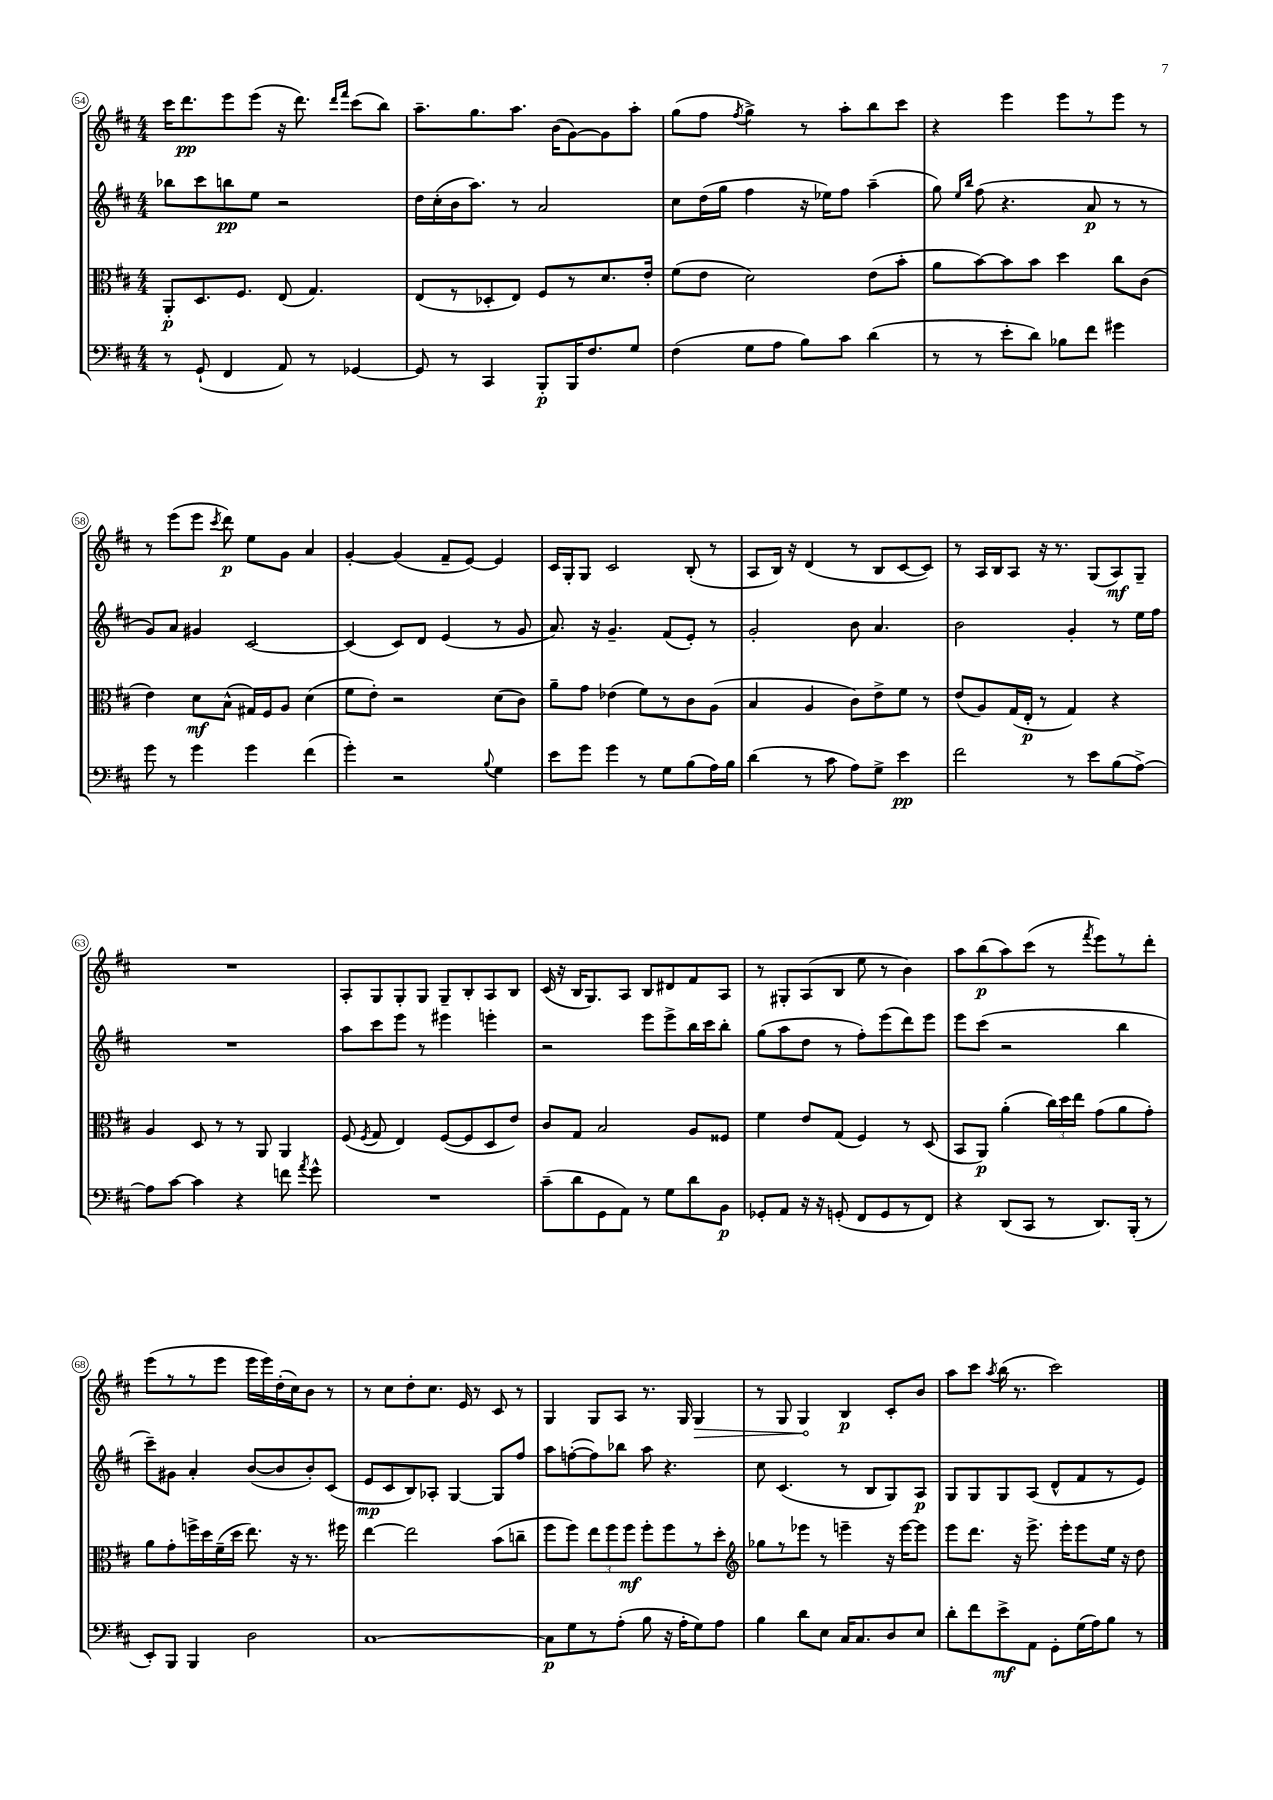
<<
\new StaffGroup <<
\new Staff = "s0" {
    \clef treble \key d \major \numericTimeSignature \time 4/4
    \autoBeamOff cis'''16[ d'''8.\pp e'''8 e'''8]( r16 d'''8.) \grace { d'''16[ fis'''16] } cis'''8[( b''8]) |
    a''8.[-- g''8. a''8.] b'16[( g'8~) g'8 a''8]-. |
    g''8[( fis''8] \acciaccatura { fis''8 } g''4->) r8 a''8[-. b''8 cis'''8] |
    r4 e'''4 e'''8[ r8 e'''8] r8 |
    r8 e'''8[( e'''8] \acciaccatura { cis'''8 } d'''8\p) e''8[ g'8] a'4 |
    g'4~-. g'4( fis'8[-- e'8]~) e'4 |
    cis'16[ g16-. g8] cis'2 b8-.( r8 |
    a8[ b16]) r16 d'4( r8 b8[ cis'8~ cis'8]) |
    r8 a16[ b16 a8] r16 r8. g8[( a8\mf) g8]-- |
    R1 |
    a8[-. g8 g8-. g8] g8[-- b8-. a8 b8] |
    cis'16( r16 b16[ g8.) a8] b8[ dis'8 fis'8 a8] |
    r8 gis8[-. a8( b8] e''8 r8 b'4) |
    a''8[ b''8\p( a''8) cis'''8]( r8 \acciaccatura { fis'''8 } e'''8[) r8 d'''8]-. |
    e'''8[( r8 r8 e'''8] e'''16[ e'''16) d''16-.( cis''16) b'8] r8 |
    r8 cis''8[ d''8-. cis''8.] e'16 r8 cis'8 r8 |
    g4 g8[ a8] r8. g16 \once \override Hairpin.circled-tip = ##t g4\> |
    r8 g8 g4\! b4\p cis'8[-. b'8] |
    a''8[ cis'''8] \acciaccatura { a''8 } b''16( r8. cis'''2) \bar "|." |
}
\new Staff = "s1" {
    \clef treble \key d \major \numericTimeSignature \time 4/4
    \autoBeamOff bes''8[ cis'''8 b''8\pp e''8] r2 |
    d''16[ cis''16-.( b'16 a''8.]) r8 a'2 |
    cis''8[ d''16( g''16] fis''4 r16 ees''16[) fis''8] a''4--( |
    g''8) \grace { e''16[ b''16] } fis''8( r4. a'8\p r8 r8 |
    g'8[) a'8] gis'4 cis'2~ |
    cis'4( cis'8[) d'8] e'4( r8 g'8 |
    a'8.) r16 g'4.-- fis'8[( e'8]-.) r8 |
    g'2-. b'8 a'4. |
    b'2 g'4-. r8 e''16[ fis''16] |
    R1 |
    a''8[ cis'''8 e'''8] r8 eis'''4 e'''4-. |
    r2 e'''8[ e'''8-> b''16 cis'''16 b''8]-. |
    g''8[( a''8 d''8] r8 fis''8[-.) e'''8( d'''8) e'''8] |
    e'''8[ cis'''8]( r2 b''4 |
    cis'''8[--) gis'8] a'4-. b'8[~( b'8 b'8-.) cis'8]( |
    e'8[\mp cis'8 b8) aes8]-. g4~ g8[ fis''8] |
    a''8[ f''8~-.( f''8) bes''8] a''8 r4. |
    cis''8 cis'4.( r8 b8[ g8) a8]\p |
    g8[ g8 g8 a8]( d'8[-^ fis'8 r8 e'8]) \bar "|." |
}
\new Staff = "s2" {
    \clef alto \key d \major \numericTimeSignature \time 4/4
    \autoBeamOff a,8[-.\p d8. fis8.] e8( g4.) |
    e8[( r8 des8-. e8]) fis8[ r8 d'8. e'16]-. |
    fis'8[( e'8] d'2) e'8[( b'8]-. |
    a'8[ b'8~) b'8 b'8] d''4 cis''8[ cis'8]( |
    e'4) d'8[\mf b8]-^( gis16[) fis16 a8] d'4( |
    fis'8[ e'8]-.) r2 d'8[( cis'8]) |
    a'8[-- g'8] ees'4( fis'8[) r8 cis'8 a8]( |
    b4 a4 cis'8[) e'8-> fis'8] r8 |
    e'8[( a8) g16( e16]-.\p r8 g4) r4 |
    a4 d8 r8 r8 a,8 a,4 |
    fis8( \acciaccatura { fis8 } g8 e4) fis8[~( fis8 d8 e'8]) |
    cis'8[ g8] b2 a8[ fisis8] |
    fis'4 e'8[ g8]( fis4) r8 d8( |
    b,8[ a,8]\p) a'4-.( \tuplet 3/2 { cis''16[) d''16 e''16] } g'8[( a'8 g'8]-.) |
    a'8[ g'8-. f''16-> d''16 fis'16--( d''16] e''8.) r16 r8. fis''16 |
    e''4~ e''2 b'8[( c''8]-- |
    fis''8[ fis''8]) \tuplet 3/2 { e''8[ fis''8 fis''8]\mf } fis''8[-. fis''8 r8 d''8]-. |
    \clef treble ges''8[ r8 ees'''8] r8 e'''4-- r16 e'''16[~ e'''8] |
    e'''8[ d'''8.] r16 e'''8.-> e'''16[-. e'''8 e''16] r16 d''8 \bar "|." |
}
\new Staff = "s3" {
    \clef bass \key d \major \numericTimeSignature \time 4/4
    \autoBeamOff r8 g,8-!( fis,4 a,8) r8 ges,4~ |
    ges,8 r8 cis,4 b,,8[-.\p b,,16 fis8. g8] |
    fis4( g8[ a8] b8[) cis'8] d'4( |
    r8 r8 e'8[-. d'8]) bes8[ fis'8] gis'4 |
    g'8 r8 g'4 g'4 fis'4( |
    g'4-.) r2 \appoggiatura { b8 } g4 |
    e'8[ g'8] g'4 r8 g8[ b8( a16) b16] |
    d'4( r8 cis'8 a8[) g8]-> e'4\pp |
    fis'2 r8 e'8[ b8( a8]~->) |
    a8[ cis'8]~ cis'4 r4 f'8 \acciaccatura { a'8 } g'8-^ |
    R1 |
    cis'8[--( d'8 g,8 a,8]) r8 g8[ d'8 b,8]\p |
    ges,8[-. a,8] r16 r16 g,8-.( fis,8[ g,8 r8 fis,8]) |
    r4 d,8[( cis,8] r8 d,8.[) b,,16]-.( r8 |
    e,8[-.) b,,8] b,,4 d2 |
    cis1~ |
    cis8[\p g8 r8 a8]-.( b8 r16 a16[-. g8) a8] |
    b4 d'8[ e8] cis16[ cis8. d8 e8] |
    d'8[-. fis'8 e'8->\mf a,8] g,8[-. g16( a16) b8] r8 \bar "|." |
}
>>
>>
\layout { \context { \Score currentBarNumber = #54 \override BarNumber.stencil = #(make-stencil-circler 0.1 0.3 ly:text-interface::print) } }
